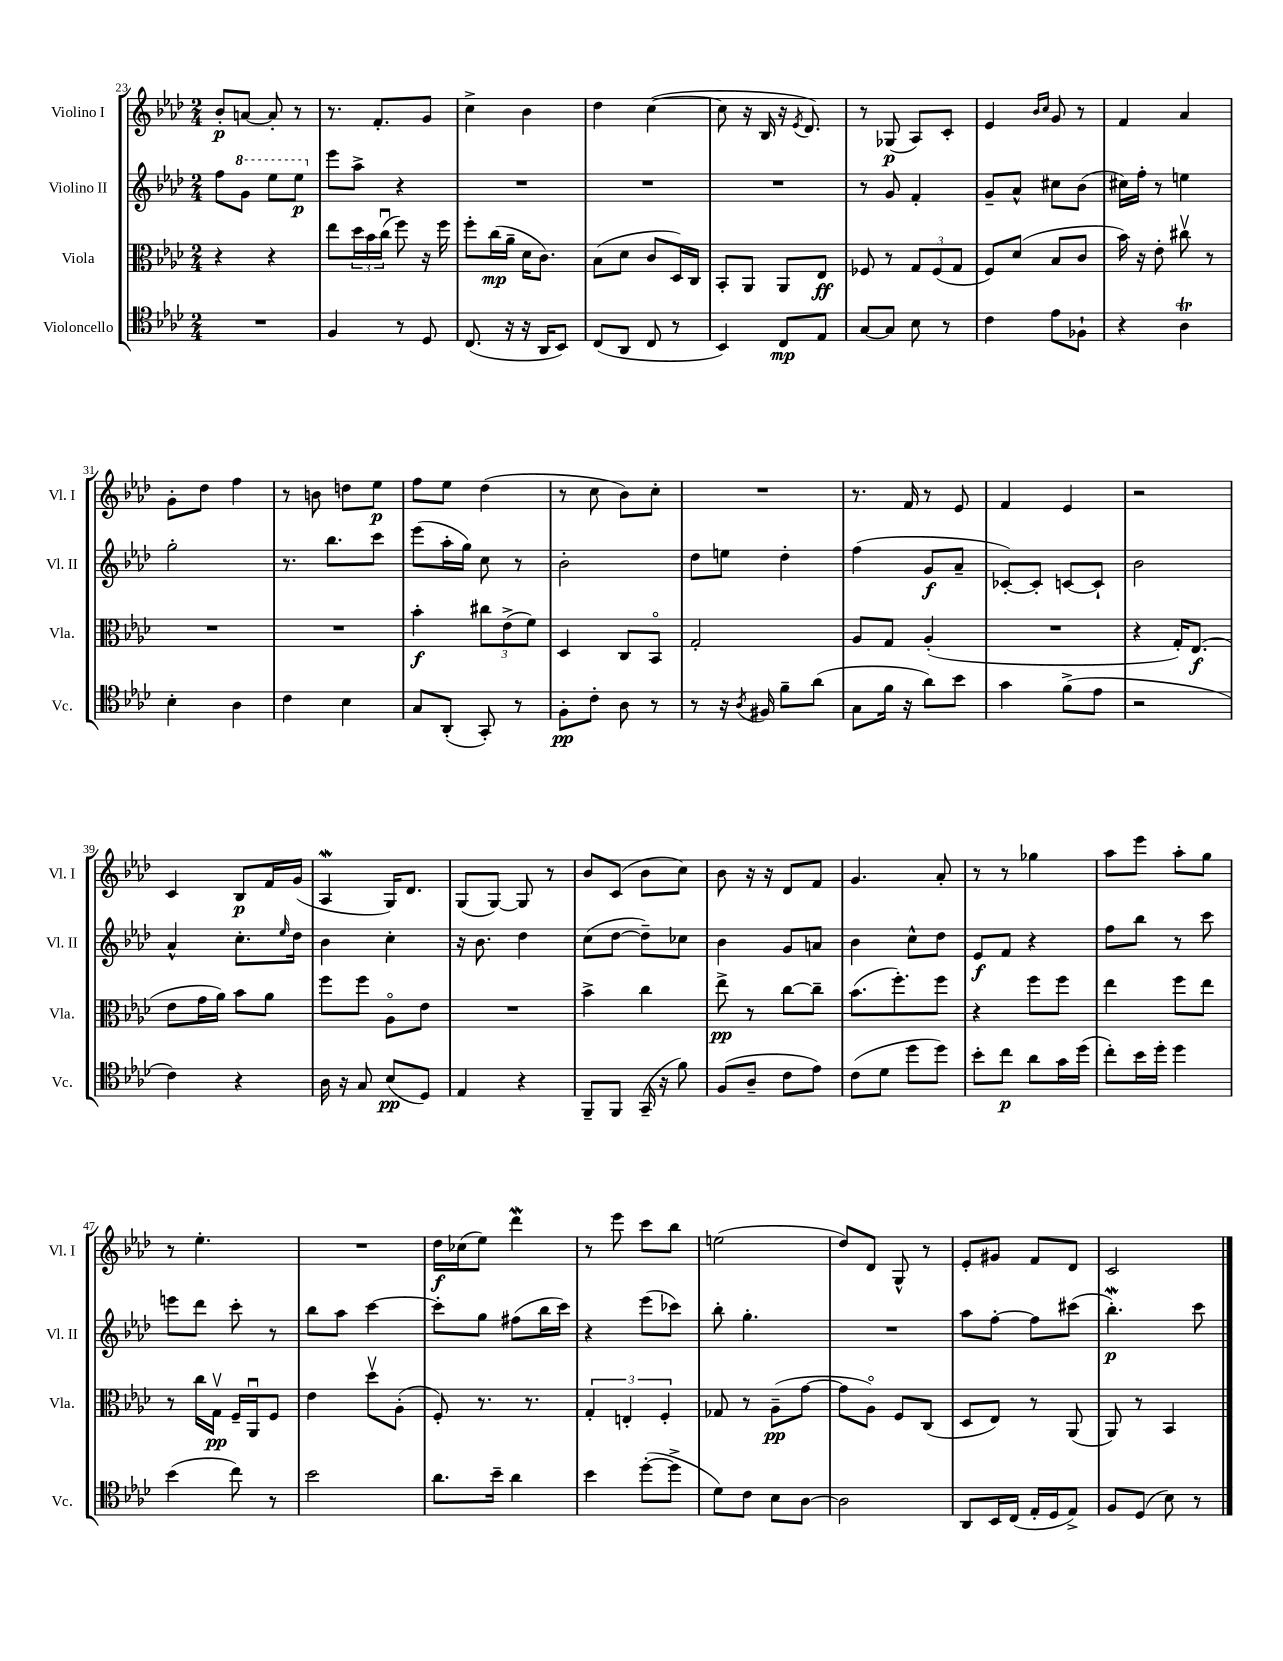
<<
\new StaffGroup <<
\new Staff = "s0" \with { instrumentName = "Violino I" shortInstrumentName = "Vl. I" } {
    \clef treble \key aes \major \numericTimeSignature \time 2/4
    bes'8-.\p a'8~ a'8-. r8 |
    r8. f'8.-. g'8 |
    c''4-> bes'4 |
    des''4 c''4~( |
    c''8 r16 bes16 r16 \acciaccatura { ees'8 } des'8.) |
    r8 ges8\p( aes8) c'8-. |
    ees'4 \grace { bes'16 c''16 } g'8 r8 |
    f'4 aes'4 |
    g'8-. des''8 f''4 |
    r8 b'8 d''8 ees''8\p |
    f''8 ees''8 des''4( |
    r8 c''8 bes'8) c''8-. |
    R2 |
    r8. f'16 r8 ees'8 |
    f'4 ees'4 |
    r2 |
    c'4 bes8\p f'16 g'16( |
    aes4\mordent g16) des'8. |
    g8( g8~) g8 r8 |
    bes'8 c'8( bes'8 c''8) |
    bes'8 r16 r16 des'8 f'8 |
    g'4. aes'8-. |
    r8 r8 ges''4 |
    aes''8 ees'''8 aes''8-. g''8 |
    r8 ees''4.-. |
    R2 |
    des''16\f ces''16( ees''8) des'''4\mordent |
    r8 ees'''8 c'''8 bes''8 |
    e''2( |
    des''8) des'8 g8-^ r8 |
    ees'8-. gis'8 f'8 des'8 |
    c'2 \bar "|." |
}
\new Staff = "s1" \with { instrumentName = "Violino II" shortInstrumentName = "Vl. II" } {
    \clef treble \key aes \major \numericTimeSignature \time 2/4
    f''8 \ottava #1 g''8 ees'''8 ees'''8\p \ottava #0 |
    ees'''8 aes''8-> r4 |
    R2 |
    R2 |
    R2 |
    r8 g'8 f'4-. |
    g'8-- aes'8-^ cis''8 bes'8( |
    cis''16) f''16-. r8 e''4 |
    g''2-. |
    r8. bes''8. c'''8 |
    ees'''8( aes''16-. g''16) c''8 r8 |
    bes'2-. |
    des''8 e''8 des''4-. |
    f''4( g'8\f aes'8-- |
    ces'8~-.) ces'8-. c'8~ c'8-! |
    bes'2 |
    aes'4-^ c''8.-. \grace { ees''16 } des''16 |
    bes'4 c''4-. |
    r16 bes'8. des''4 |
    c''8( des''8~ des''8--) ces''8 |
    bes'4 g'8 a'8 |
    bes'4 c''8-^ des''8 |
    ees'8\f f'8 r4 |
    f''8 bes''8 r8 c'''8 |
    e'''8 des'''8 c'''8-. r8 |
    bes''8 aes''8 c'''4~ |
    c'''8-. g''8 fis''8( bes''16 c'''16) |
    r4 ees'''8( ces'''8) |
    bes''8-. g''4.-. |
    R2 |
    aes''8 f''8~-. f''8 cis'''8( |
    bes''4.-.\mordent\p) c'''8 \bar "|." |
}
\new Staff = "s2" \with { instrumentName = "Viola" shortInstrumentName = "Vla." } {
    \clef alto \key aes \major \numericTimeSignature \time 2/4
    r4 r4 |
    ees''8 \tuplet 3/2 { des''16 bes'16 c''16\downbow( } f''8) r16 f''16 |
    f''8-. c''16\mp( aes'16-- des'16 c'8.) |
    bes8( des'8 c'8 des16) c16 |
    bes,8-. aes,8 aes,8 ees8\ff |
    fes8 r8 \tuplet 3/2 { g8 fes8( g8 } |
    f8) des'8( bes8 c'8 |
    bes'16) r16 ees'8-. cis''8\upbow r8 |
    R2 |
    R2 |
    bes'4-.\f \tuplet 3/2 { cis''8 ees'8->( f'8) } |
    des4 c8 bes,8\flageolet |
    g2-. |
    aes8 g8 aes4-.( |
    R2 |
    r4 g16-.) ees8.\f( |
    ees'8 g'16 aes'16) bes'8 aes'8 |
    f''8 f''8 aes8\flageolet ees'8 |
    R2 |
    bes'4-> c''4 |
    ees''8->\pp r8 c''8~ c''8-- |
    bes'8.( f''8.-.) f''8 |
    r4 f''8 f''8 |
    ees''4 f''8 ees''8 |
    r8 c''16 g16\upbow\pp f16-- aes,16\downbow f8 |
    ees'4 des''8\upbow aes8-.( |
    f8-.) r8. r8. |
    \tuplet 3/2 { g4-. e4-. f4-. } |
    ges8 r8 aes8--\pp( g'8~ |
    g'8 aes8\flageolet) f8 c8( |
    des8 ees8) r8 aes,8( |
    aes,8) r8 bes,4 \bar "|." |
}
\new Staff = "s3" \with { instrumentName = "Violoncello" shortInstrumentName = "Vc." } {
    \clef tenor \key aes \major \numericTimeSignature \time 2/4
    R2 |
    f4 r8 des8 |
    c8.( r16 r16 aes,16 bes,8) |
    c8( aes,8 c8 r8 |
    bes,4) c8\mp ees8 |
    g8~ g8 bes8 r8 |
    c'4 ees'8 fes8-! |
    r4 aes4\trill |
    bes4-. aes4 |
    c'4 bes4 |
    g8 aes,8-.( g,8-.) r8 |
    f8-.\pp c'8-. aes8 r8 |
    r8 r16 \acciaccatura { aes8 } fis16 f'8-- aes'8( |
    g8 f'16 r16 aes'8) bes'8 |
    g'4 f'8->( ees'8 |
    r2 |
    c'4) r4 |
    aes16 r16 g8 bes8\pp( des8) |
    ees4 r4 |
    f,8-- f,8 g,16--( r16 f'8) |
    f8( aes8-- c'8 ees'8) |
    c'8( des'8 des''8 des''8) |
    bes'8-. c''8\p aes'8 g'16 des''16( |
    c''8-.) bes'16 des''16-. des''4 |
    bes'4( c''8) r8 |
    bes'2 |
    aes'8. bes'16-- aes'4 |
    bes'4 des''8~-.( des''8-> |
    des'8) c'8 bes8 aes8~ |
    aes2 |
    aes,8 bes,16 c16( ees16-. des16 ees8->) |
    f8 des8( bes8) r8 \bar "|." |
}
>>
>>
\layout { \context { \Score currentBarNumber = #23 } }
